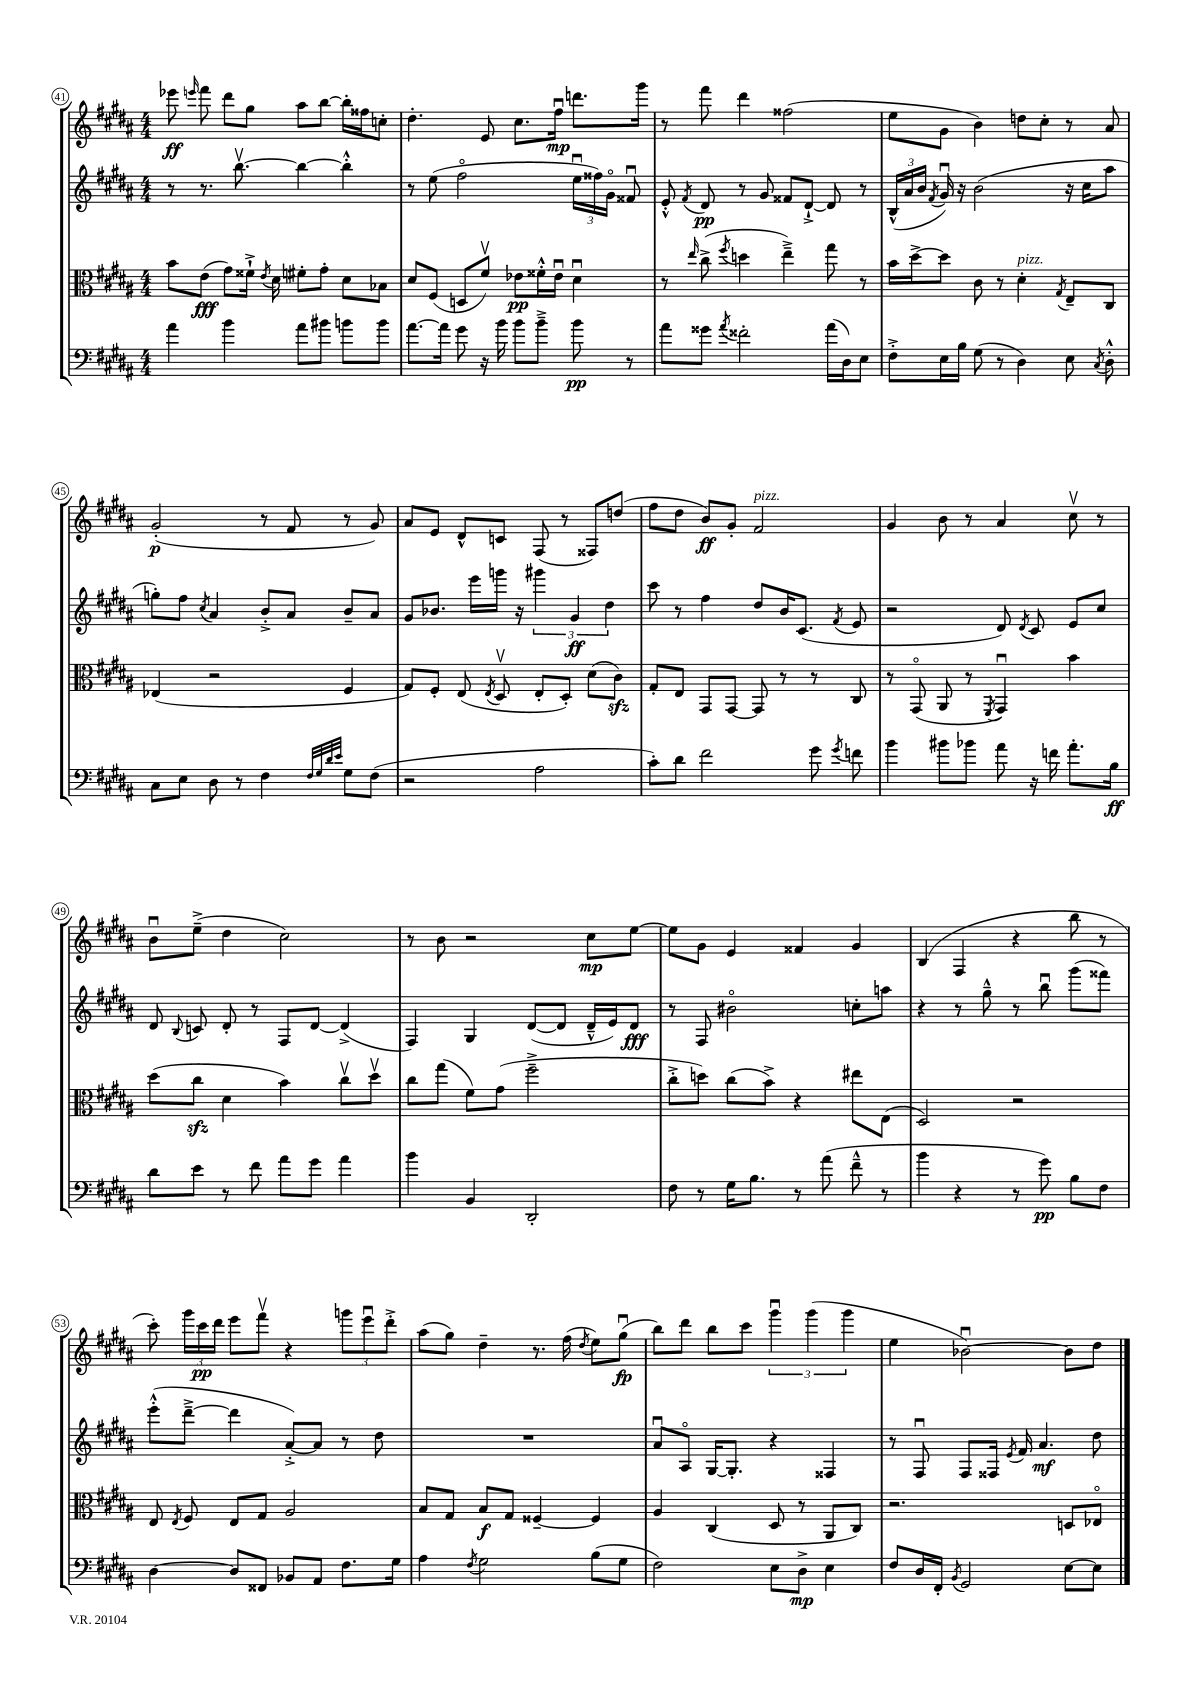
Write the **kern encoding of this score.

**kern	**kern	**kern	**kern
*staff4	*staff3	*staff2	*staff1
*clefF4	*clefC3	*clefG2	*clefG2
*k[f#c#g#d#a#]	*k[f#c#g#d#a#]	*k[f#c#g#d#a#]	*k[f#c#g#d#a#]
*M4/4	*M4/4	*M4/4	*M4/4
4a#\	8b\L	8r	8eee-\
.	.	.	16qqeee/
.	(8e\J	8.r	8fff#\
4b\	8g#\L)	.	8ddd#\L
.	.	[8.bbv\	.
.	16f##`^\Jk	.	8gg#\J
.	8qe/	.	.
.	16d#\	.	.
8a#\L	8f#'\L	4bb\_	8aa#\L
8b#\J	8g#'\J	.	[8bb\J
8b\L	8d#\L	4bb'^^\]	16bb'\]LL
.	.	.	16ff##\J
8b\J	8B-\J	.	8cc'\J
=	=	=	=
[8.a#\L	8d#/L	8r	4.dd#'\
.	(8F#/J	(8ee\	.
16a#\]Jk	.	.	.
8g#\	8D/L	2ff#o\	.
16r	8f#v/J)	.	8e/
16b\	.	.	.
8b\L	8e-\L	.	8.cc#\L
8b~^\J	16f##'^^\L	.	.
.	16e-u\JJ	.	16ff#u\Jk
8b\	4d#u\	24eeu\LL	8.ddd\L
.	.	24ff##\)	.
.	.	24g#o\JJ	.
8r	.	8f##u/	.
.	.	.	16ggg#\Jk
=	=	=	=
8a#\L	8r	8e'^^/	8r
.	16qqee/	8qf#/	.
8g##\J	(8cc#^\	8d#/	8fff#\
8qa#/	8qff#/	.	.
2f##'\	4dd\	8r	4ddd#\
.	.	8g#/	.
.	4ee~^\)	8f##/L	(2ff##\
.	.	[8d#`^/J	.
(16a#\LL	8gg#\	8d#/]	.
16D#\J)	.	.	.
8E\J	8r	8r	.
=	=	=	=
8F#'^\L	16b\LL	(24B^^/LL	8ee\L
.	.	24a#/	.
.	[16dd#^\J	.	.
.	.	24b/JJ	.
.	.	8qf#/	.
16E\L	8dd#\]J	16g#u/)	8g#\J
16B\JJ	.	16r	.
(8G#\	8c#\	(2b\	4b\)
8r	8r	.	.
4D#\)	4d#'\	.	8dd\L
.	.	.	8cc#'\J
.	8qG#/	.	.
8E\	8E~/L	16r	8r
.	.	16cc#\LK	.
8qC#/	.	.	.
8D#'^^\	8C#/J	8aa#\J	8a#/
=	=	=	=
8C#\L	(4E-/	8gg'\L)	(2g#'/
8E\J	.	8ff#\J	.
.	.	8qcc#/	.
8D#\	2r	4a#/	.
8r	.	.	.
4F#\	.	8b'^/L	8r
.	.	8a#/J	8f#/
32qqF#/LLL	.	.	.
32qqG#/	.	.	.
32qqd#/	.	.	.
32qqe/JJJ	.	.	.
8G#\L	4F#/	8b~/L	8r
(8F#\J	.	8a#/J	8g#/)
=	=	=	=
2r	8G#/L)	8g#/L	8a#/L
.	8F#'/J	8.b-/J	8e/J
.	(8E/	.	8d#^^/L
.	.	16eee\LL	.
.	8qE/	.	.
.	8D#v/	16ggg\JJ	8c/J
.	.	16r	.
2A#\	8E'/L	6ggg#\	(8F#/
.	8D#'/J)	.	8r
.	.	6g#/	.
.	(8d#\L	.	8F##/L)
.	.	6dd#\	.
.	8c#\J)	.	(8dd/J
=	=	=	=
8c#'\L)	8G#'/L	8ccc#\	8ff#\L
8d#\J	8E/J	8r	8dd#\J
2f#\	8GG#/L	4ff#\	8b/L)
.	[8GG#/J	.	8g#'/J
.	8GG#/]	8dd#/L	2f#/
.	8r	16b/K	.
.	.	(8.c#/J	.
8g#\	8r	.	.
8qg#/	.	8qf#/	.
8f\	8C#/	8e/	.
=	=	=	=
4b\	8r	2r	4g#/
.	(8GG#o/	.	.
8b#\L	8AA#/	.	8b\
8b-\J	8r	.	8r
.	8qFF#/	.	.
8a#\	4GG#u/)	8d#/)	4a#/
.	.	8qd#/	.
16r	.	8c#/	.
16f\	.	.	.
8.a#'\L	4b\	8e/L	8cc#v\
.	.	8cc#/J	8r
16B\Jk	.	.	.
=	=	=	=
8d#\L	(8dd#\L	8d#/	8bu\L
.	.	8qqB/	.
8e\J	8cc#\J	8c/	(8ee~^\J
8r	4d#\	8d#'/	4dd#\
8f#\	.	8r	.
8a#\L	4b\)	8F#/L	2cc#\)
8g#\J	.	[8d#/J	.
4a#\	8cc#v\L	(4d#^/]	.
.	8dd#v\J	.	.
=	=	=	=
4b\	8cc#\L	4F#/)	8r
.	(8gg#\J	.	8b\
4BB/	8f#\L)	4G#/	2r
.	(8g#\J	.	.
2DD#'/	2ff#~^\	([8d#/L	.
.	.	8d#/]J	.
.	.	16d#~^^/LL	8cc#\L
.	.	16e/J)	.
.	.	8d#/J	[8ee\J
=	=	=	=
8F#\	8cc#'^\L	8r	8ee\]L
8r	8dd\J)	8F#/	8g#\J
16G#\LK	(8cc#\L	2b#o\	4e/
8.B\J	.	.	.
.	8b^\J)	.	.
8r	4r	.	4f##/
(8a#\	.	.	.
8f#~^^\	8ee#\L	8cc'\L	4g#/
8r	(8E\J	8aa\J	.
=	=	=	=
4b\	2D#/)	4r	(4B/
4r	.	8r	4F#/
.	.	8gg#~^^\	.
8r	2r	8r	4r
8g#\)	.	8bbu\	.
8B\L	.	(8ggg#\L	8bb\
8F#\J	.	8fff##\J)	8r
=	=	=	=
[4D#\	8E/	(8eee'^^\L	8ccc#'\)
.	8qE/	.	.
.	8F#/	[8ddd#~^\J	24ggg#\LL
.	.	.	24ccc#\
.	.	.	24ddd#\JJ
8D#/]L	8E/L	4ddd#\]	8eee\L
8FF##/J	8G#/J	.	8fff#v\J
8BB-/L	2A#/	[8a#'^/L)	4r
8AA#/J	.	8a#/]J	.
8.F#\L	.	8r	12ggg\L
.	.	.	12eeeu\
.	.	8dd#\	.
.	.	.	12ddd#'^\J
16G#\Jk	.	.	.
=	=	=	=
4A#\	8B/L	1r	(8aa#\L
.	8G#/J	.	8gg#\J)
8qF#/	.	.	.
2G#\	8B/L	.	4dd#~\
.	8G#/J	.	.
.	[4F##~/	.	8.r
.	.	.	(16ff#\
.	.	.	8qdd#/
(8B\L	4F##/]	.	8ee\L)
8G#\J	.	.	(8gg#u\J
=	=	=	=
2F#\)	4A#/	8a#u/L	8bb\L)
.	.	8A#o/J	8ddd#\J
.	(4C#/	[16G#/LK	8bb\L
.	.	8.G#'/]J	.
.	.	.	8ccc#\J
8E\L	8D#/	4r	6ggg#u\
8D#^\J	8r	.	.
.	.	.	(6ggg#\
4E\	8AA#/L	4F##/	.
.	.	.	6ggg#\
.	8C#/J)	.	.
=	=	=	=
8F#/L	2.r	8r	4ee\
16D#/L	.	8F#u/	.
16FF#'/JJ	.	.	.
8qBB/	.	.	.
2GG#/	.	8F#/L	[2b-u\)
.	.	16F##/Jk	.
.	.	8qe/	.
.	.	16f#/	.
.	.	4.a#/	.
[8E\L	8D/L	.	8b-\]L
8E\]J	8E-o/J	8dd#\	8dd#\J
==	==	==	==
*-	*-	*-	*-
